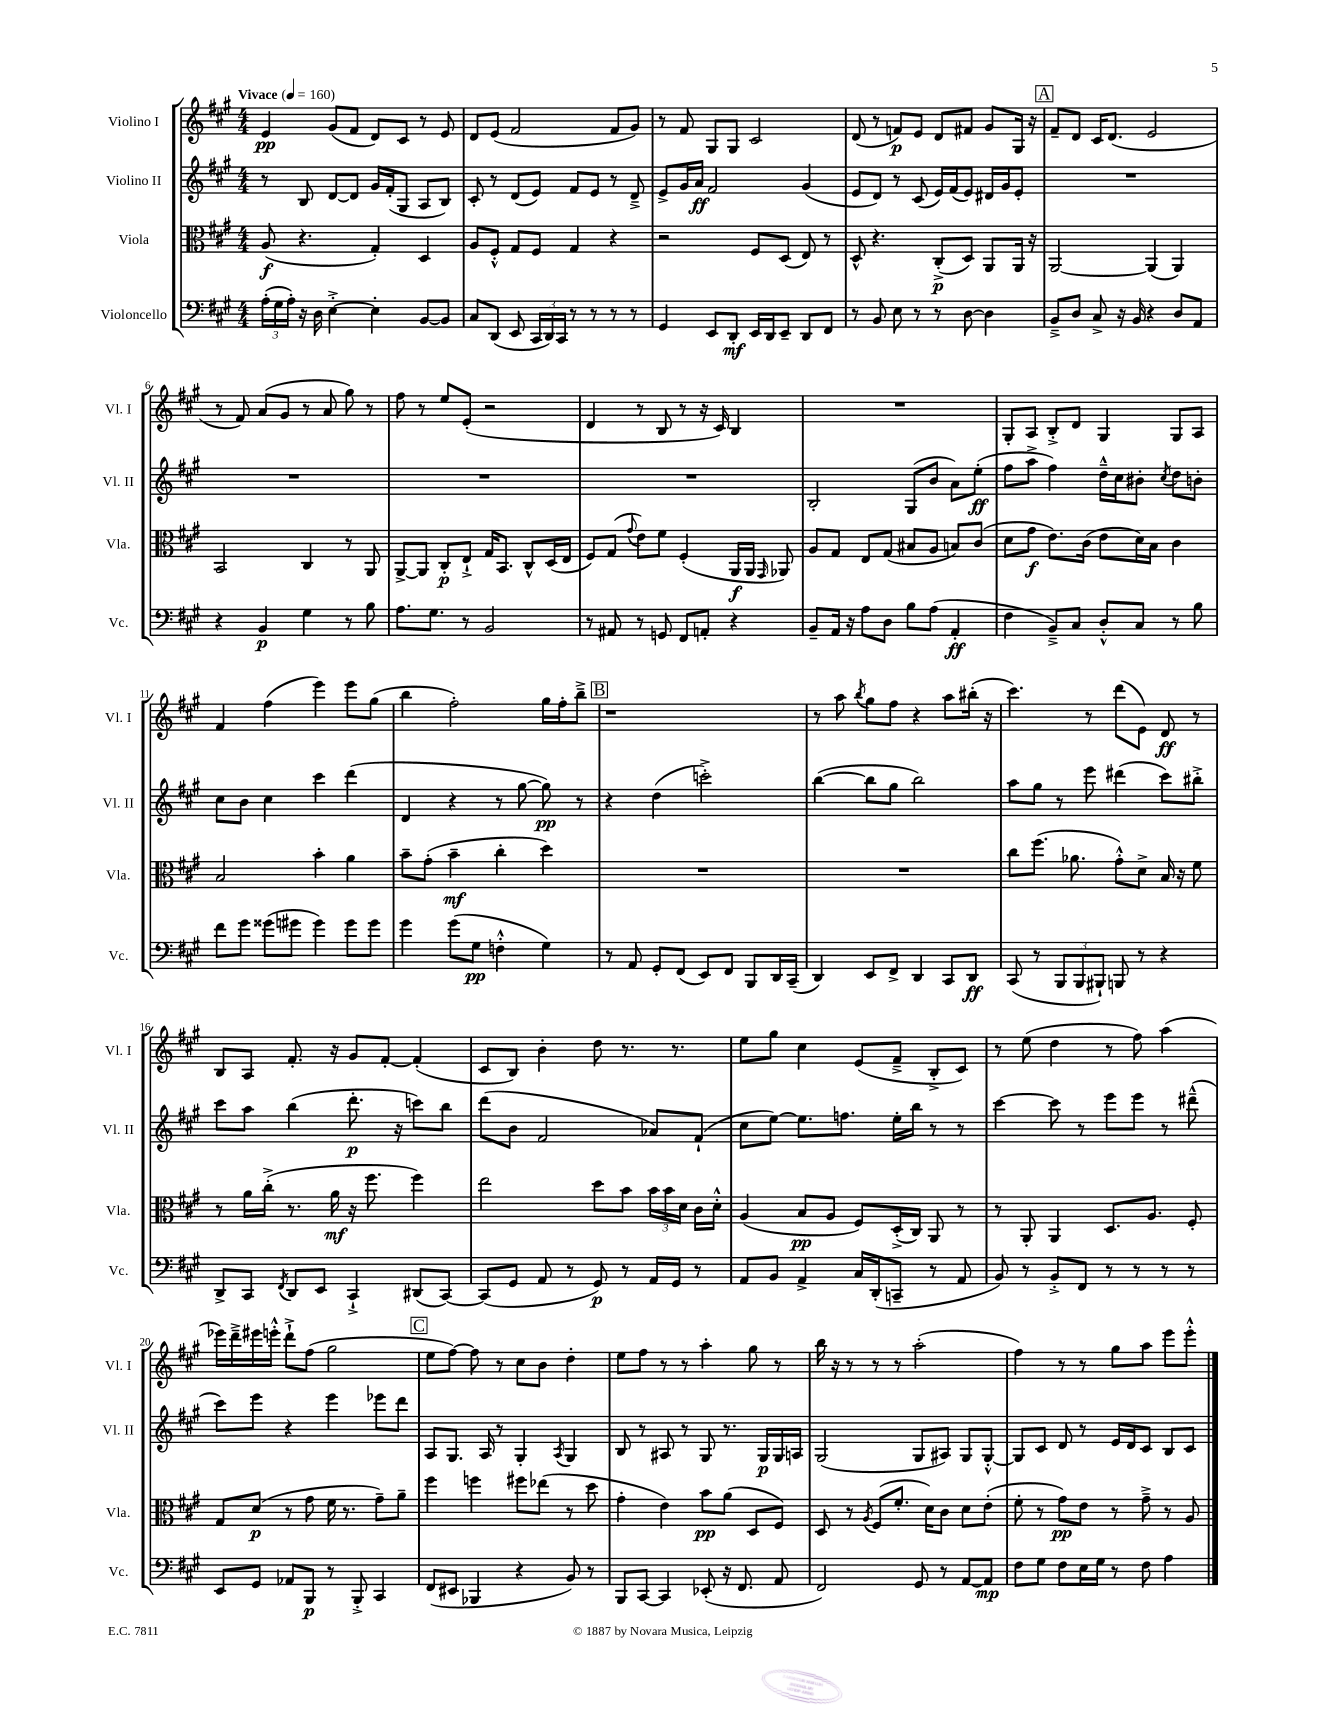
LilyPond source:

<<
\new StaffGroup <<
\new Staff = "s0" \with { instrumentName = "Violino I" shortInstrumentName = "Vl. I" } {
    \clef treble \key a \major \numericTimeSignature \time 4/4 \tempo "Vivace" 4 = 160
    \autoBeamOff e'4\pp gis'8[( fis'8] d'8[) cis'8] r8 e'8 |
    d'8[ e'8]( fis'2 fis'8[ gis'8]) |
    r8 fis'8 gis8[ gis8] cis'2 |
    d'8( r8 f'8[\p) e'8] d'8[ fis'8] gis'8[ gis16] r16 |
    \mark \markup { \box "A" } fis'8[-- d'8] cis'16[ d'8.]( e'2 |
    r8 fis'8) a'8[( gis'8] r8 a'8 gis''8) r8 |
    fis''8 r8 e''8[ e'8]-.( r2 |
    d'4 r8 b8 r8 r16 cis'16) b4 |
    R1 |
    gis8[-. a8] b8[-.-> d'8] gis4 gis8[ a8] |
    fis'4 fis''4( e'''4) e'''8[ gis''8]( |
    b''4 fis''2-.) gis''16[ fis''16-. b''8]---> |
    \mark \markup { \box "B" } r1 |
    r8 a''8 \acciaccatura { b''8 } gis''8[ fis''8] r4 a''8[ bis''16]-.( r16 |
    cis'''4.) r8 d'''8[( e'8]) d'8\ff r8 |
    b8[ a8] fis'8.-. r16 gis'8[ fis'8]~-. fis'4-.( |
    cis'8[ b8]) b'4-. d''8 r8. r8. |
    e''8[ gis''8] cis''4 e'8[( fis'8]---> b8[-.-> cis'8]) |
    r8 e''8( d''4 r8 fis''8) a''4( |
    ees'''16[) d'''16---> eis'''16 e'''16]-.-^ d'''8[-!-> fis''8]( gis''2 |
    \mark \markup { \box "C" } e''8[ fis''8]~) fis''8 r8 cis''8[ b'8] d''4-. |
    e''8[ fis''8] r8 r8 a''4-. gis''8 r8 |
    b''16 r16 r8 r8 r8 a''2-.( |
    fis''4) r8 r8 gis''8[ a''8] e'''8[ e'''8]-.-^ \bar "|." |
}
\new Staff = "s1" \with { instrumentName = "Violino II" shortInstrumentName = "Vl. II" } {
    \clef treble \key a \major \numericTimeSignature \time 4/4
    \autoBeamOff r8 b8 d'8[~ d'8] gis'16[ fis'16-.( gis8] a8[ b8]) |
    cis'8-. r8 d'8[( e'8]) fis'8[ e'8] r8 d'8---> |
    e'8[-> gis'16 a'16]\ff fis'2 gis'4( |
    e'8[ d'8]) r8 cis'8( e'16[) fis'16( e'8]) dis'16[ gis'16 e'8]-. |
    \mark \markup { \box "A" } R1 |
    R1 |
    R1 |
    R1 |
    b2-. gis8[( b'8] a'8[) e''8]-.\ff( |
    fis''8[ a''8]-> fis''4) d''16[---^ cis''16 bis'8]-. \acciaccatura { cis''8 } d''8[ b'8]-. |
    cis''8[ b'8] cis''4 cis'''4 d'''4( |
    d'4 r4 r8 gis''8~ gis''8\pp) r8 |
    \mark \markup { \box "B" } r4 d''4( c'''2-.->) |
    b''4~( b''8[ gis''8] b''2) |
    a''8[ gis''8] r8 e'''8 dis'''4( cis'''8[) bis''8]-.-> |
    cis'''8[ a''8] b''4( d'''8.-.\p r16 c'''8[) b''8] |
    d'''8[( b'8] fis'2 aes'8[) fis'8]-!( |
    cis''8[ e''8]~) e''8.[ f''8.] e''16[-. b''16] r8 r8 |
    cis'''4~ cis'''8 r8 e'''8[ e'''8] r8 dis'''8---^( |
    cis'''8[) e'''8] r4 e'''4 ees'''8[ d'''8] |
    \mark \markup { \box "C" } a8[ gis8.] a16 r8 gis4-. \acciaccatura { a8 } gis4 |
    b8 r8 ais8 r8 gis8 r8. gis16[\p gis16 a16] |
    gis2( gis8[ ais8]) gis8[ gis8]~-.-^ |
    gis8[ cis'8] d'8 r8 e'16[ d'16 cis'8] b8[ cis'8] \bar "|." |
}
\new Staff = "s2" \with { instrumentName = "Viola" shortInstrumentName = "Vla." } {
    \clef alto \key a \major \numericTimeSignature \time 4/4
    \autoBeamOff a8\f( r4. gis4-.) d4 |
    a8[ fis8]-.-^ gis8[ fis8] gis4 r4 |
    r2 fis8[ d8]( e8) r8 |
    d8-^ r4. cis8[-.->\p( d8]) a,8[ a,16] r16 |
    \mark \markup { \box "A" } a,2~ a,4( a,4) |
    b,2 cis4 r8 a,8 |
    a,8[~-> a,8] cis8[-.\p e8]-!-> gis16[ b,8.] cis8[-^ d16( e16] |
    fis8[) gis8]( \appoggiatura { gis'8 } e'8[) fis'8] fis4-.( a,16[\f a,16] \grace { gis,16 } aes,8) |
    a8[ gis8] e8[ gis8]( bis8[ a8] b8[) cis'8]( |
    d'8[ gis'8]\f e'8.[) cis'16]( e'8[ d'16) b16] cis'4 |
    b2 b'4-. a'4 |
    b'8[-- gis'8]-.( b'4--\mf cis''4-. d''4) |
    \mark \markup { \box "B" } R1 |
    R1 |
    cis''8[ fis''8.]( aes'8. gis'8[-.-^) d'8]-> b16 r16 fis'8 |
    r8 a'16[ cis''16]-.->( r8. a'16\mf r16 fis''8. fis''4) |
    e''2 d''8[ b'8] \tuplet 3/2 { b'16[ b'16 d'16] } cis'16[ d'16]-.-^ |
    a4( b8[\pp a8] fis8[) d16-.->( cis16]) a,8 r8 |
    r8 a,8-. a,4 d8.[ a8.] fis8-. |
    gis8[ d'8]\p( r8 gis'8 fis'16 r8. gis'8[--) a'8]-- |
    \mark \markup { \box "C" } fis''4 f''4 fis''8[ ees''8]( r8 d''8 |
    gis'4-. e'4) b'8[\pp a'8]( d8[ fis8]) |
    d8 r8 \acciaccatura { a8 } fis8[( fis'8.]-. d'16[) cis'8] d'8[ e'8]-.( |
    fis'8-. r8 gis'8[\pp) e'8] r8 gis'8---> r8 a8 \bar "|." |
}
\new Staff = "s3" \with { instrumentName = "Violoncello" shortInstrumentName = "Vc." } {
    \clef bass \key a \major \numericTimeSignature \time 4/4
    \autoBeamOff \tuplet 3/2 { a16[-.( gis16 a16]-.) } r16 d16 e4~-.-> e4-. b,8[~ b,8] |
    cis8[ d,8]( e,8 \tuplet 3/2 { cis,16[ d,16) cis,16] } r8 r8 r8 r8 |
    gis,4 e,8[ d,8]-.\mf e,16[ d,16 e,8]-- d,8[ fis,8] |
    r8 b,8 e8 r8 r8 d8~ d4 |
    \mark \markup { \box "A" } b,8[---> d8] cis8-> r16 b,16 r4 d8[ a,8] |
    r4 b,4\p gis4 r8 b8 |
    a8.[ gis8.] r8 b,2 |
    r8 ais,8 r8 g,8 fis,8[ a,8]-. r4 |
    b,8[-- a,16] r16 a8[ d8] b8[ a8]( a,4-.\ff |
    fis4 b,8[--->) cis8] d8[-.-^ cis8] r8 b8 |
    fis'8[ gis'8] gisis'8[( gis'8] gis'4) gis'8[ gis'8] |
    gis'4 gis'8[( gis8]\pp f4-.-^ gis4) |
    \mark \markup { \box "B" } r8 a,8 gis,8[-. fis,8]( e,8[) fis,8] b,,8[ d,16 cis,16]--( |
    d,4) e,8[ fis,8]-> d,4 cis,8[ d,8]\ff |
    cis,8( r8 \tuplet 3/2 { b,,8[ b,,8 bis,,8]-!) } b,,8 r8 r4 |
    d,8[-> cis,8] \acciaccatura { fis,8 } d,8[ e,8] cis,4-!-> dis,8[( cis,8]~) |
    cis,8[( gis,8] a,8 r8 gis,8\p) r8 a,16[ gis,16] r8 |
    a,8[ b,8] a,4-> cis16[ d,16-.( c,8]-- r8 a,8 |
    b,8) r8 b,8[-.-> fis,8] r8 r8 r8 r8 |
    e,8[ gis,8] aes,8[ b,,8]\p r8 b,,8-.-> cis,4 |
    \mark \markup { \box "C" } fis,8[( eis,8] bes,,4 r4 b,8) r8 |
    b,,8[ cis,8]~ cis,4 ees,8-.( r16 fis,8. a,8 |
    fis,2) gis,8 r8 a,8[~ a,8]\mp |
    fis8[ gis8] fis8[ e16 gis16] r8 fis8 a4 \bar "|." |
}
>>
>>
